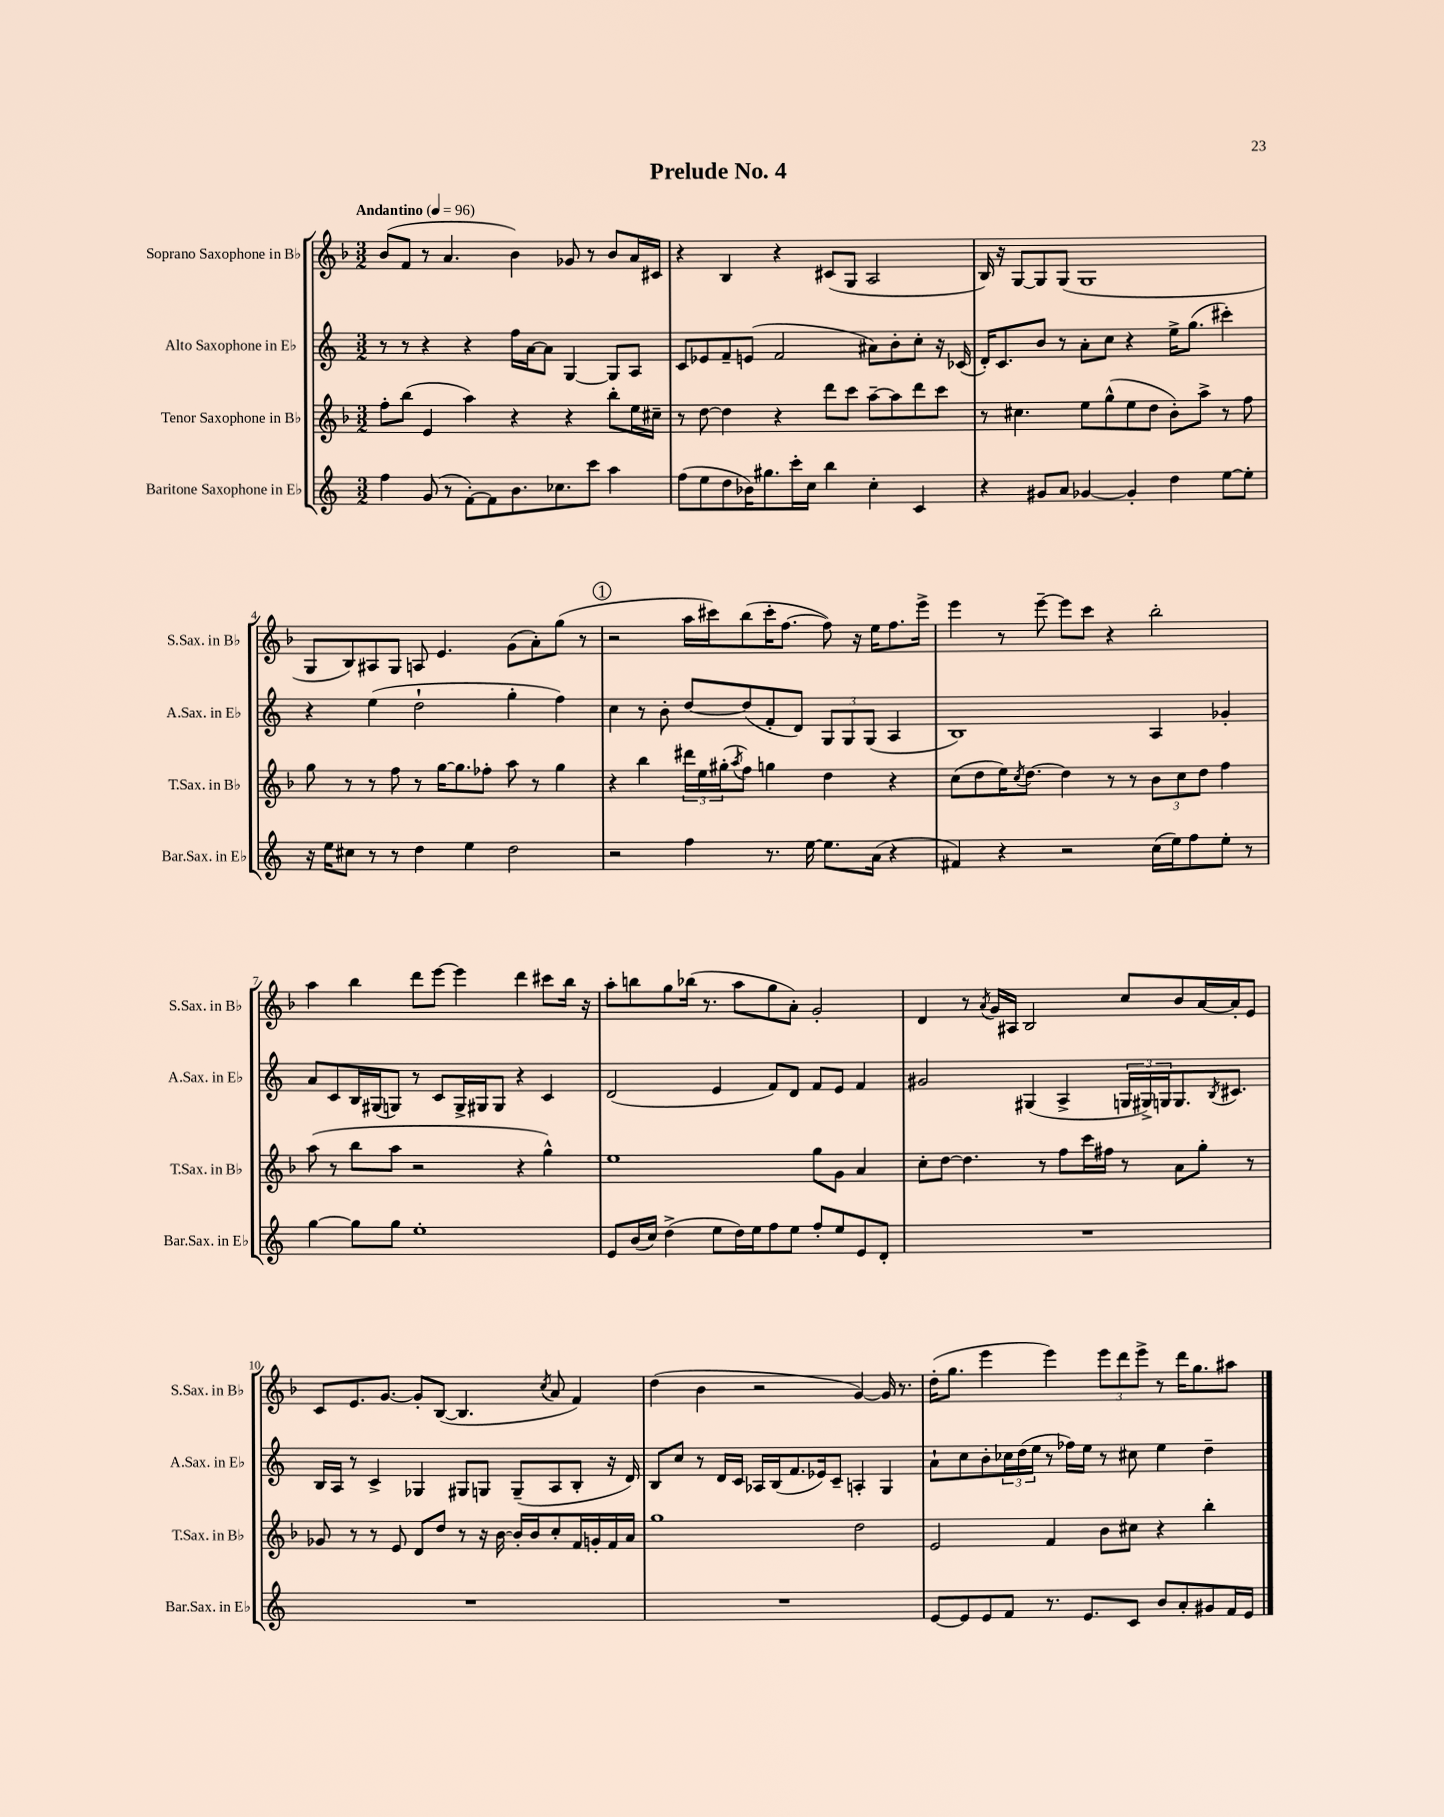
\header { title = "Prelude No. 4" }
<<
\new StaffGroup <<
\new Staff = "s0" \with { instrumentName = "Soprano Saxophone in Bb" shortInstrumentName = "S.Sax. in Bb" } {
    \clef treble \key f \major \numericTimeSignature \time 3/2 \tempo "Andantino" 4 = 96
    bes'8( f'8 r8 a'4. bes'4) ges'8 r8 bes'8 a'16 cis'16 |
    r4 bes4 r4 cis'8( g8 a2 |
    bes16) r16 g8~ g8 g8( g1 |
    g8 bes8) ais8 g8 a8 e'4. g'8( a'8-.) g''8( r8 |
    \mark \markup { \circle "1" } r2 a''16 cis'''16) bes''8( cis'''16-. f''8.~ f''8) r16 e''16 f''8. e'''16-> |
    e'''4 r8 e'''8~-- e'''8 c'''8 r4 bes''2-. |
    a''4 bes''4 d'''8 e'''8~ e'''4 d'''4 cis'''8 bes''16 r16 |
    a''8-. b''8 g''8 bes''16( r8. a''8 g''8 a'8-.) g'2-. |
    d'4 r8 \acciaccatura { a'8 } g'16 ais16 bes2 c''8 bes'8 a'16~ a'16-. e'8 |
    c'8 e'8. g'8.~ g'8-. bes8~( bes4. \acciaccatura { c''8 } a'8 f'4) |
    d''4( bes'4 r2 g'4~) g'16 r8. |
    d''16-.( g''8. e'''4 e'''4) \tuplet 3/2 { e'''8 d'''8 e'''8-> } r8 d'''16 g''8. ais''8 \bar "|." |
}
\new Staff = "s1" \with { instrumentName = "Alto Saxophone in Eb" shortInstrumentName = "A.Sax. in Eb" } {
    \clef treble \key c \major \numericTimeSignature \time 3/2
    r8 r8 r4 r4 f''16 a'16~ a'8 g4~ g8 a8 |
    c'8 ees'8 f'8-- e'8( f'2 ais'8) b'8-. c''8-. r16 ces'16( |
    d'16-.) c'8. b'8 r8 a'8-. c''8 r4 e''16-> g''8.( cis'''4-.) |
    r4 e''4( d''2-! g''4-. f''4) |
    \mark \markup { \circle "1" } c''4 r8 b'8-. d''8~ d''8( f'8-. d'8) \tuplet 3/2 { g8 g8 g8( } a4 |
    b1) a4 ges'4-. |
    a'8 c'8 b16 gis16( g8) r8 c'8 g16-> gis16 gis8 r4 c'4 |
    d'2( e'4 f'8) d'8 f'8 e'8 f'4 |
    gis'2 gis4( a4-> \tuplet 3/2 { g16 gis16->) g16 } g8. \acciaccatura { b8 } cis'8. |
    b16 a16 r8 c'4-> ges4 gis8 g8 g8--( a8 b8-. r16 d'16) |
    b8 c''8 r8 d'16 c'16 aes16 b16( f'8. ees'16) c'8-- a4-. g4 |
    a'8-! c''8 b'8-. \tuplet 3/2 { ces''16 d''16( e''16 } r8 fes''16) e''16 r8 cis''8 e''4 d''4-- \bar "|." |
}
\new Staff = "s2" \with { instrumentName = "Tenor Saxophone in Bb" shortInstrumentName = "T.Sax. in Bb" } {
    \clef treble \key f \major \numericTimeSignature \time 3/2
    f''8-. bes''8( e'4 a''4) r4 r4 bes''8-. e''16 cis''16-- |
    r8 d''8~ d''4 r4 d'''8 c'''8 a''8~-- a''8 d'''8 c'''8 |
    r8 cis''4. e''8 g''8-^( e''8 d''8 bes'8-.) a''8-> r8 f''8 |
    g''8 r8 r8 f''8 r8 g''16~ g''8. fes''8-. a''8 r8 g''4 |
    \mark \markup { \circle "1" } r4 bes''4 \tuplet 3/2 { dis'''16 e''16 gis''16-.( } \acciaccatura { a''8 } f''8) g''4 d''4 r4 |
    c''8( d''8 e''16) \acciaccatura { c''8 } d''8.~ d''4 r8 r8 \tuplet 3/2 { bes'8 c''8 d''8 } f''4 |
    a''8( r8 bes''8 a''8 r2 r4 g''4-^) |
    e''1 g''8 g'8 a'4 |
    c''8-. d''8~ d''4. r8 f''8 c'''16 fis''16 r8 a'8 g''8-. r8 |
    ges'8 r8 r8 e'8 d'8 d''8 r8 r16 bes'16~ bes'16-. bes'16 c''8-. f'16 g'16-. f'16 a'16 |
    g''1 d''2 |
    e'2 f'4 bes'8 cis''8 r4 bes''4-. \bar "|." |
}
\new Staff = "s3" \with { instrumentName = "Baritone Saxophone in Eb" shortInstrumentName = "Bar.Sax. in Eb" } {
    \clef treble \key c \major \numericTimeSignature \time 3/2
    f''4 g'8( r8 f'8~-.) f'8 b'8. ces''8. c'''8 a''4 |
    f''8( e''8 d''8 bes'16) gis''8. c'''16-. c''16 b''4 c''4-. c'4 |
    r4 gis'8 a'8 ges'4~ ges'4-. d''4 e''8~ e''8-. |
    r16 e''16 cis''8 r8 r8 d''4 e''4 d''2 |
    \mark \markup { \circle "1" } r2 f''4 r8. e''16~ e''8. a'16( r4 |
    fis'4) r4 r2 c''16( e''16) f''8 e''8-. r8 |
    g''4~ g''8 g''8 e''1-. |
    e'8 b'16( c''16) d''4->( e''8 d''16) e''16 f''8 e''8 f''8-. e''8 e'8 d'8-. |
    R1. |
    R1. |
    R1. |
    e'8~ e'8 e'8 f'8 r8. e'8. c'8 b'8 a'8-. gis'8 f'16 e'16 \bar "|." |
}
>>
>>
